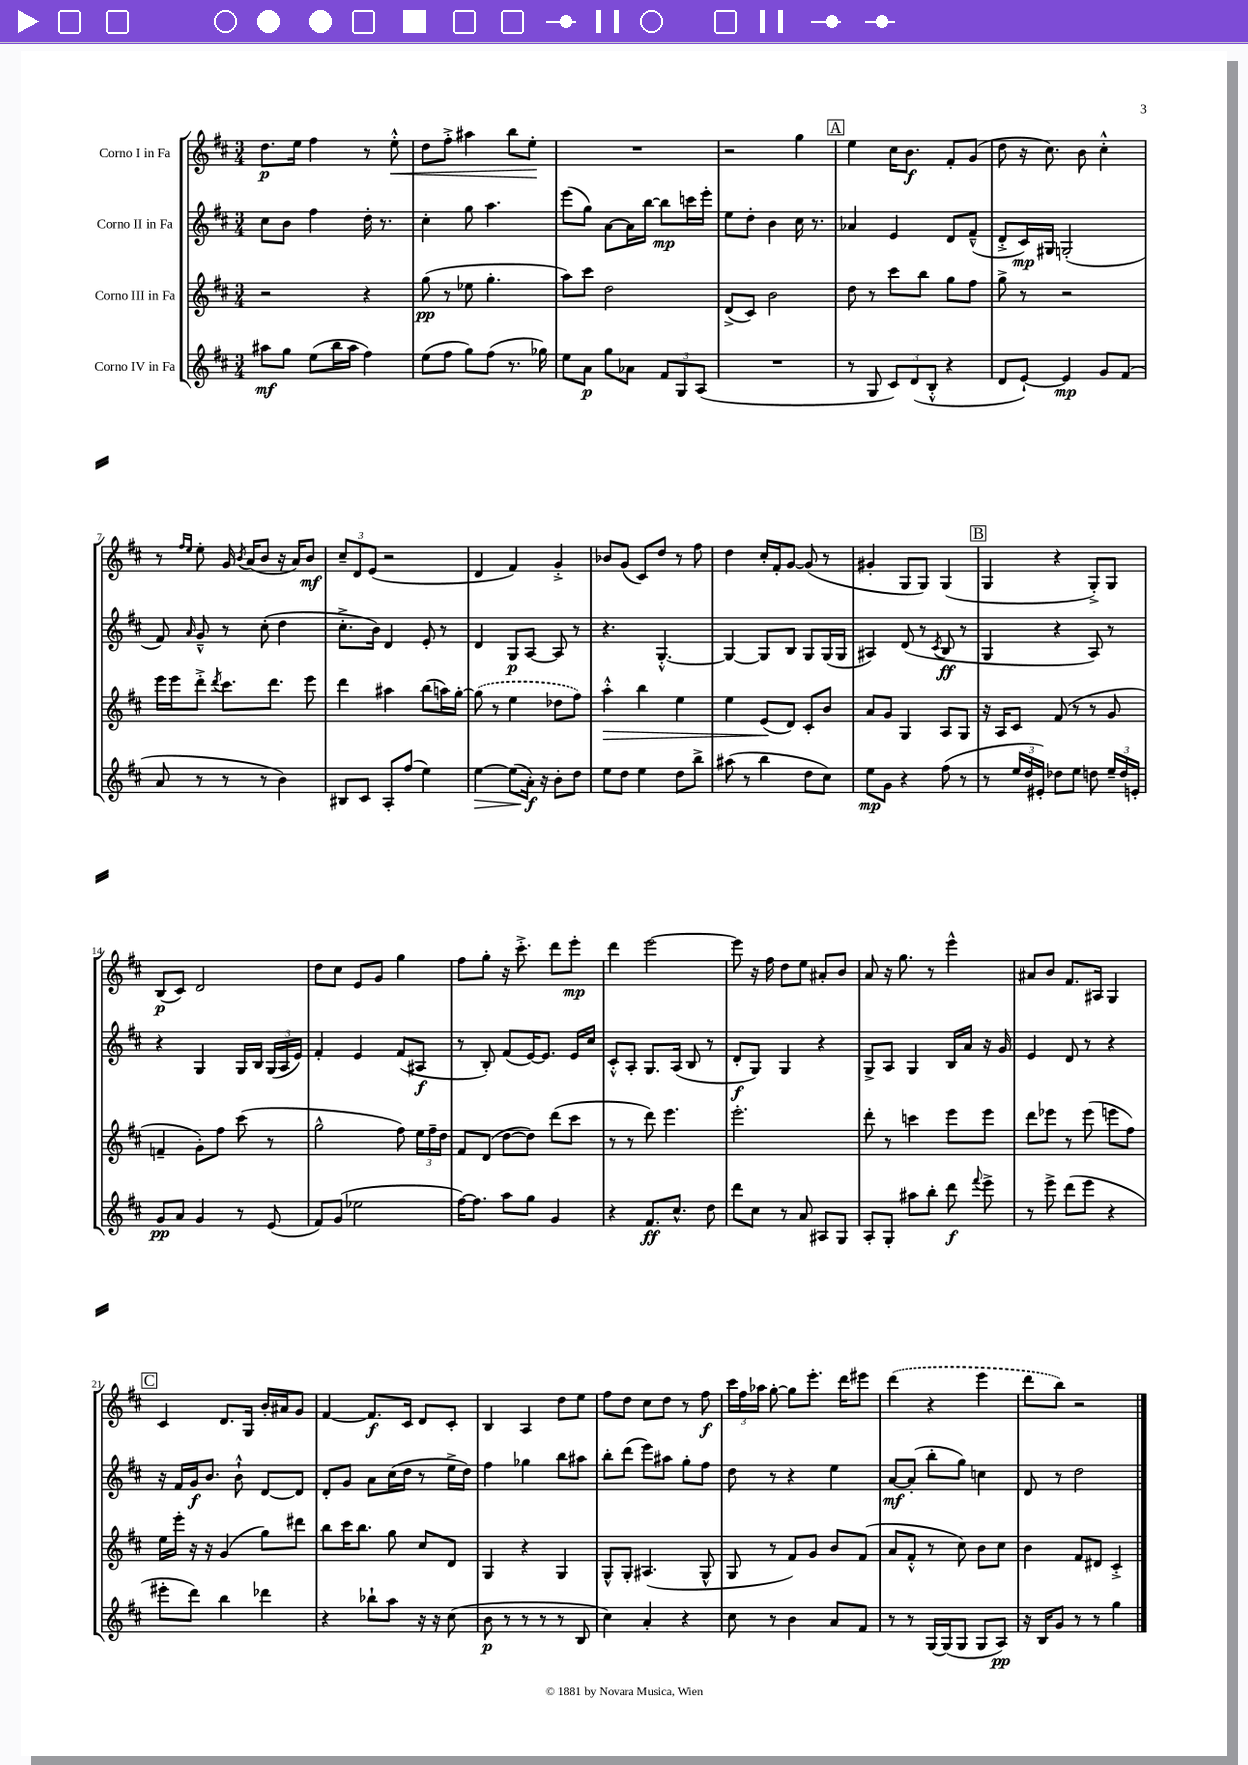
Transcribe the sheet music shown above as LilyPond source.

<<
\new StaffGroup <<
\new Staff = "s0" \with { instrumentName = "Corno I in Fa" } {
    \clef treble \key d \major \numericTimeSignature \time 3/4
    \autoBeamOff d''8.[\p e''16] fis''4 r8 e''8-.-^\< |
    d''8[ fis''8]-.-> ais''4 b''8[ e''8]-.\! |
    R2. |
    r2 g''4 |
    \mark \markup { \box "A" } e''4 cis''16[ b'8.]\f fis'8[-. g'8]( |
    d''8 r16 cis''8.) b'8 cis''4-.-^ |
    r8 \grace { fis''16[ e''16] } e''8-. g'16 \acciaccatura { b'8 } a'16[( b'8] r16 a'16[) b'8]\mf |
    \tuplet 3/2 { cis''8[-- d'8 e'8]( } r2 |
    d'4 fis'4) g'4-.-> |
    bes'8[ g'8]( cis'8[) d''8] r8 fis''8 |
    d''4 cis''16[-. fis'16-. g'8]~ g'8( r8 |
    gis'4-. g8[ g8]) g4( |
    \mark \markup { \box "B" } g4 r4 g8[-.->) g8] |
    b8[\p( cis'8]) d'2 |
    d''8[ cis''8] e'8[ g'8] g''4 |
    fis''8[ g''8]-. r16 cis'''8.-.-> d'''8[ e'''8]-.\mp |
    d'''4 e'''2~ |
    e'''8 r16 fis''16 d''8[ e''8] ais'8[-. b'8] |
    a'8 r16 g''8. r8 e'''4-^ |
    ais'8[ b'8] fis'8.[ ais16] g4 |
    \mark \markup { \box "C" } cis'4 d'8.[ g16] b'16[-. ais'16 g'8] |
    fis'4~ fis'8.[\f cis'16] d'8[ cis'8]-. |
    b4 a4 d''8[ e''8] |
    fis''8[ d''8] cis''8[ d''8] r8 fis''8\f |
    \tuplet 3/2 { cis'''16[ fis''16 aes''16] } g''8~-. g''8[ e'''8.]-. d'''16[ eis'''8] |
    \once \slurDashed d'''4( r4 e'''4 |
    d'''8[ b''8]) r2 \bar "|." |
}
\new Staff = "s1" \with { instrumentName = "Corno II in Fa" } {
    \clef treble \key d \major \numericTimeSignature \time 3/4
    \autoBeamOff cis''8[ b'8] fis''4 d''16-. r8. |
    cis''4-. g''8 a''4. |
    e'''8[( g''8]) a'8[~ a'16 b''16]~ b''8[\mp c'''16 e'''16]-. |
    e''8[ d''8]-. b'4 cis''16 r8. |
    \mark \markup { \box "A" } aes'4 e'4 d'8[ fis'8]---^( |
    d'8[-.-> cis'16\mp) gis16] g2-.( |
    fis'8) \grace { a'16 } g'8---^ r8 cis''8-.( d''4 |
    cis''8.[-.-> b'16]) d'4 e'8-. r8 |
    d'4 g8[\p a8]~ a8 r8 |
    r4. g4.~-.-^ |
    g4~ g8[ b8] g8[ g16( g16] |
    ais4) d'8( r8 \acciaccatura { cis'8 } b8\ff r8 |
    \mark \markup { \box "B" } g4 r4 a8) r8 |
    r4 g4 g16[ b16] \tuplet 3/2 { g16[( a16 e'16]) } |
    fis'4-. e'4 fis'8[( ais8]\f |
    r8 b8-.) fis'8[( e'16~) e'8.] e'16[ cis''16] |
    cis'8[-.-^ a8]-. g8.[ a16]( b8 r8 |
    d'8[-.\f g8]) g4 r4 |
    g8[-> a8] g4 b16[ a'16] r16 g'16 |
    e'4 d'8 r8 r4 |
    \mark \markup { \box "C" } r16 fis'16[ g'16\f b'8.] b'8-!-^ d'8[~ d'8] |
    d'8[-. g'8] a'8[ cis''16( d''16] r8 e''16[-> d''16]) |
    fis''4 ges''4 b''8[ ais''8] |
    b''8[-. d'''8]( e'''8[) ais''8] g''8[-. fis''8] |
    d''8 r8 r4 e''4 |
    a'8[~\mf a'8]-.( b''8[-. g''8]) c''4 |
    d'8 r8 d''2 \bar "|." |
}
\new Staff = "s2" \with { instrumentName = "Corno III in Fa" } {
    \clef treble \key d \major \numericTimeSignature \time 3/4
    \autoBeamOff r2 r4 |
    g''8\pp( r8 ees''8 g''4.-. |
    a''8[) cis'''8] d''2 |
    d'8[->( cis'8]) b'2 |
    \mark \markup { \box "A" } d''8 r8 cis'''8[ b''8] g''8[ fis''8] |
    g''8-> r8 r2 |
    e'''16[ e'''16 d'''8]-.-> \acciaccatura { d'''8 } cis'''8.[ d'''8.] e'''8 |
    d'''4 ais''4 b''8[( a''16) g''16]~-. |
    \once \slurDashed g''8( r8 e''4 des''8[ fis''8]) |
    a''4-.-^\> b''4 e''4 |
    e''4 e'8[\!( d'8]) cis'8[-. b'8] |
    a'8[ g'8] g4 a8[ g8] |
    \mark \markup { \box "B" } r16 a16[ cis'8] fis'8( r8 r8 g'8 |
    f'4-- g'8[-.) fis''8] cis'''8( r8 |
    g''2-^ fis''8) \tuplet 3/2 { e''16[ fis''16-- d''16] } |
    fis'8[ d'8]( d''8[~ d''8]) d'''8[( cis'''8] |
    r8 r8 d'''8) e'''4. |
    e'''2.-. |
    d'''8-. r8 c'''4 e'''8[ e'''8] |
    d'''8[ ees'''8] r8 ees'''8( e'''8[ fis''8]) |
    \mark \markup { \box "C" } e''16[ e'''16]-. r16 r16 g'4( g''8[) dis'''8] |
    b''8[ cis'''16 b''8.] g''8 cis''8[ d'8] |
    g4 r4 g4 |
    g8[-^ g8]-. ais4.( g8-^ |
    g8 r8 fis'8[) g'8] b'8[ fis'8]( |
    a'8[ fis'8]-.-^ r8 cis''8) b'8[ cis''8] |
    b'4 fis'8[ dis'8] cis'4-.-> \bar "|." |
}
\new Staff = "s3" \with { instrumentName = "Corno IV in Fa" } {
    \clef treble \key d \major \numericTimeSignature \time 3/4
    \autoBeamOff ais''8[\mf g''8] e''8[( b''16 ais''16] fis''4) |
    e''8[( fis''8] g''8[) fis''8]( r8. ges''16) |
    e''8[ a'8]\p g''8[ aes'8] \tuplet 3/2 { fis'8[ g8 a8]( } |
    R2. |
    \mark \markup { \box "A" } r8 g8 \tuplet 3/2 { cis'8[) d'8( b8]-.-^ } r4 |
    d'8[ e'8]~-!) e'4\mp g'8[ fis'8]( |
    a'8 r8 r8 r8 b'4) |
    bis8[ cis'8] a8[-. fis''8]( e''4) |
    e''4~\> e''8[( a'16]-.\f\!) r16 b'8[-. d''8] |
    e''8[ d''8] e''4 d''8[ b''8]-> |
    ais''8( r8 b''4 d''8[ cis''8]) |
    e''8[\mp g'8] r4 fis''8( r8 |
    \mark \markup { \box "B" } r8 \tuplet 3/2 { e''16[ d''16 eis'16]-.) } des''8[ e''8] d''8 \tuplet 3/2 { e''16[-- d''16 e'16]-. } |
    g'8[\pp a'8] g'4 r8 e'8( |
    fis'8[) g'8]( ees''2 |
    fis''16[~) fis''8.] a''8[ g''8] g'4 |
    r4 fis'8.[\ff cis''8.]-^ d''8 |
    d'''8[ cis''8] r8 a'8 ais8[ g8] |
    a8[-. g8]-. ais''8[ b''8]-. d'''8\f \appoggiatura { fis'''8 } e'''8-> |
    r8 e'''8-> d'''8[( e'''8] r4 |
    \mark \markup { \box "C" } eis'''8[-. d'''8]) b''4 des'''4 |
    r4 bes''8[-! a''8] r16 r16 cis''8( |
    b'8\p r8 r8 r8 r8 b8 |
    cis''4) a'4-. r4 |
    cis''8 r8 b'4 a'8[ fis'8] |
    r8 r8 g16[~ g16( g8] g8[ a8]\pp) |
    r16 b16[ g'8] r8 r8 g''4 \bar "|." |
}
>>
>>
